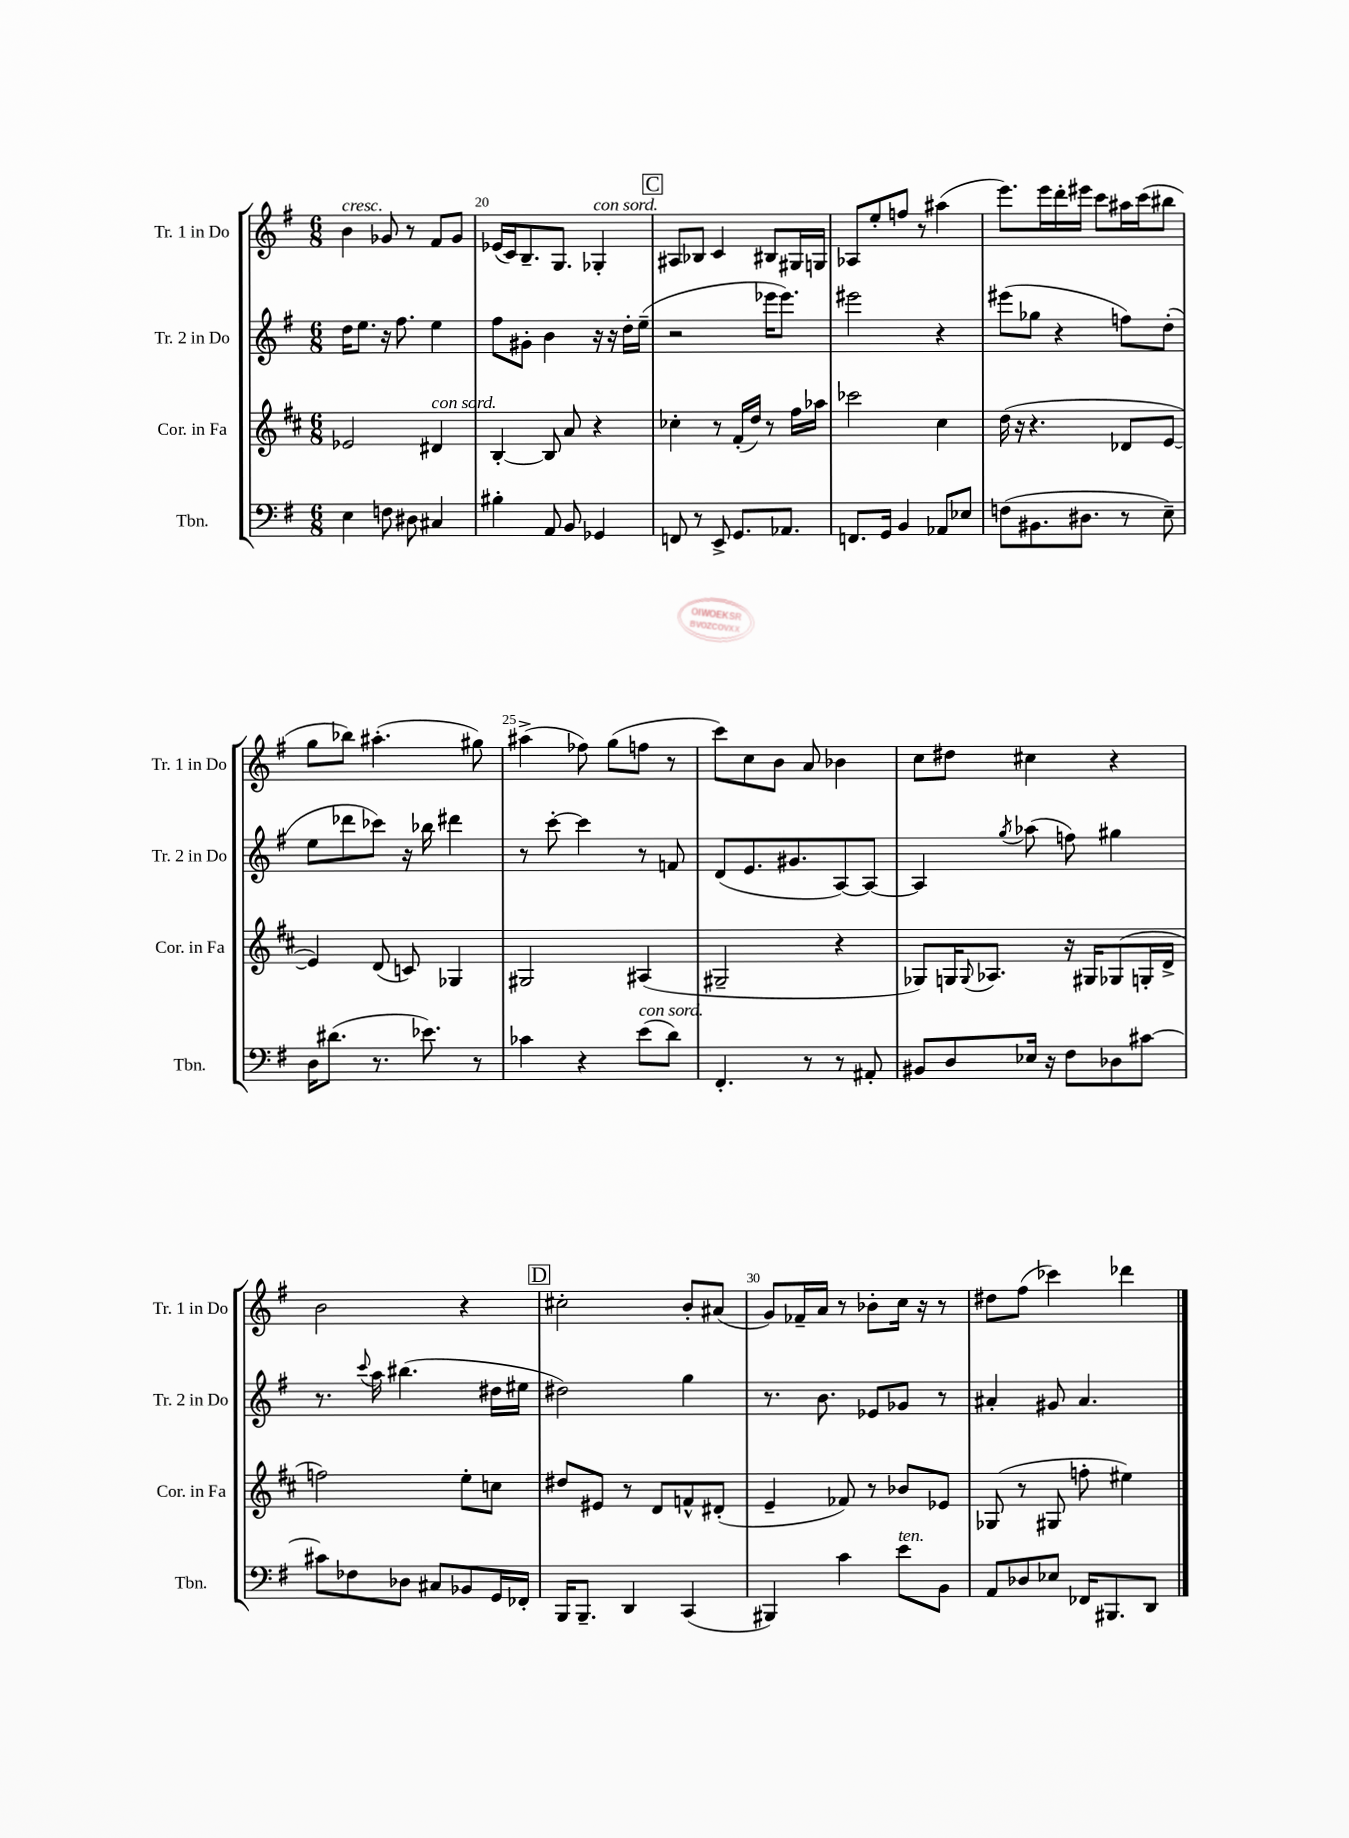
<<
\new StaffGroup <<
\new Staff = "s0" \with { instrumentName = "Tr. 1 in Do" shortInstrumentName = "Tr. 1 in Do" } {
    \clef treble \key g \major \numericTimeSignature \time 6/8
    b'4^\markup { \italic "cresc." } ges'8 r8 fis'8 ges'8 |
    ees'16( c'16) b8.-- g8. ges4-.^\markup { \italic "con sord." } |
    \mark \markup { \box "C" } ais8 bes8 c'4 bis8 gis16 g16 |
    aes8 e''8-. f''8 r8 ais''4( |
    e'''8.) e'''16 d'''16-. eis'''16 c'''8 ais''16 c'''16( bis''8 |
    g''8 bes''8) ais''4.-.( gis''8) |
    ais''4->( fes''8) g''8( f''8 r8 |
    c'''8) c''8 b'8 a'8 bes'4 |
    c''8 dis''8 cis''4 r4 |
    b'2 r4 |
    \mark \markup { \box "D" } cis''2-. b'8-. ais'8( |
    g'8) fes'16-- a'16 r8 bes'8-. c''16 r16 r8 |
    dis''8 fis''8( ces'''4) des'''4 \bar "|." |
}
\new Staff = "s1" \with { instrumentName = "Tr. 2 in Do" shortInstrumentName = "Tr. 2 in Do" } {
    \clef treble \key g \major \numericTimeSignature \time 6/8
    d''16 e''8. r16 fis''8. e''4 |
    fis''8 gis'8-. b'4 r16 r16 d''16-. e''16--( |
    \mark \markup { \box "C" } r2 ees'''16 ees'''8.) |
    eis'''2 r4 |
    eis'''8( ges''8 r4 f''8) d''8-.( |
    e''8 des'''8 ces'''8) r16 bes''16 dis'''4 |
    r8 c'''8~-. c'''4 r8 f'8 |
    d'8( e'8. gis'8. a8~) a8~ |
    a4 \acciaccatura { g''8 } aes''8( f''8) gis''4 |
    r8. \appoggiatura { c'''8 } a''16 bis''4.( dis''16 eis''16 |
    \mark \markup { \box "D" } dis''2) g''4 |
    r8. b'8. ees'8 ges'8 r8 |
    ais'4-. gis'8 ais'4. \bar "|." |
}
\new Staff = "s2" \with { instrumentName = "Cor. in Fa" shortInstrumentName = "Cor. in Fa" } {
    \clef treble \key d \major \numericTimeSignature \time 6/8
    ees'2 dis'4^\markup { \italic "con sord." } |
    b4~-. b8 a'8 r4 |
    \mark \markup { \box "C" } ces''4-. r8 fis'16-.( d''16) r8 fis''16 aes''16 |
    ces'''2 cis''4 |
    d''16( r16 r4. des'8 e'8~ |
    e'4) d'8( c'8) ges4 |
    gis2 ais4( |
    gis2-- r4 |
    ges8) g16 \appoggiatura { g8 } aes8. r16 gis16 ges8( g16-. d'16-> |
    f''2) e''8-. c''8 |
    \mark \markup { \box "D" } dis''8 eis'8 r8 d'8 f'8-^ dis'8-.( |
    e'4-- fes'8) r8 bes'8 ees'8 |
    ges8( r8 gis8 f''8-. eis''4) \bar "|." |
}
\new Staff = "s3" \with { instrumentName = "Tbn." shortInstrumentName = "Tbn." } {
    \clef bass \key g \major \numericTimeSignature \time 6/8
    e4 f8 dis8 cis4 |
    bis4-. a,8 b,8 ges,4 |
    \mark \markup { \box "C" } f,8 r8 e,8-> g,8. aes,8. |
    f,8. g,16 b,4 aes,8 ees8 |
    f8( bis,8. dis8. r8 e8--) |
    d16 dis'8.( r8. ees'8.) r8 |
    ces'4 r4 e'8^\markup { \italic "con sord." }( d'8) |
    fis,4.-. r8 r8 ais,8-. |
    bis,8 d8 ees16 r16 fis8 des8 cis'8~ |
    cis'8 fes8 des8 cis8 bes,8 g,16 fes,16-. |
    \mark \markup { \box "D" } b,,16 b,,8.-- d,4 c,4( |
    bis,,4) c'4 e'8^\markup { \italic "ten." } b,8 |
    a,8 des8 ees8 fes,16 bis,,8. d,8 \bar "|." |
}
>>
>>
\layout { \context { \Score currentBarNumber = #19 \override BarNumber.break-visibility = ##(#f #t #t) barNumberVisibility = #(every-nth-bar-number-visible 5) } }
